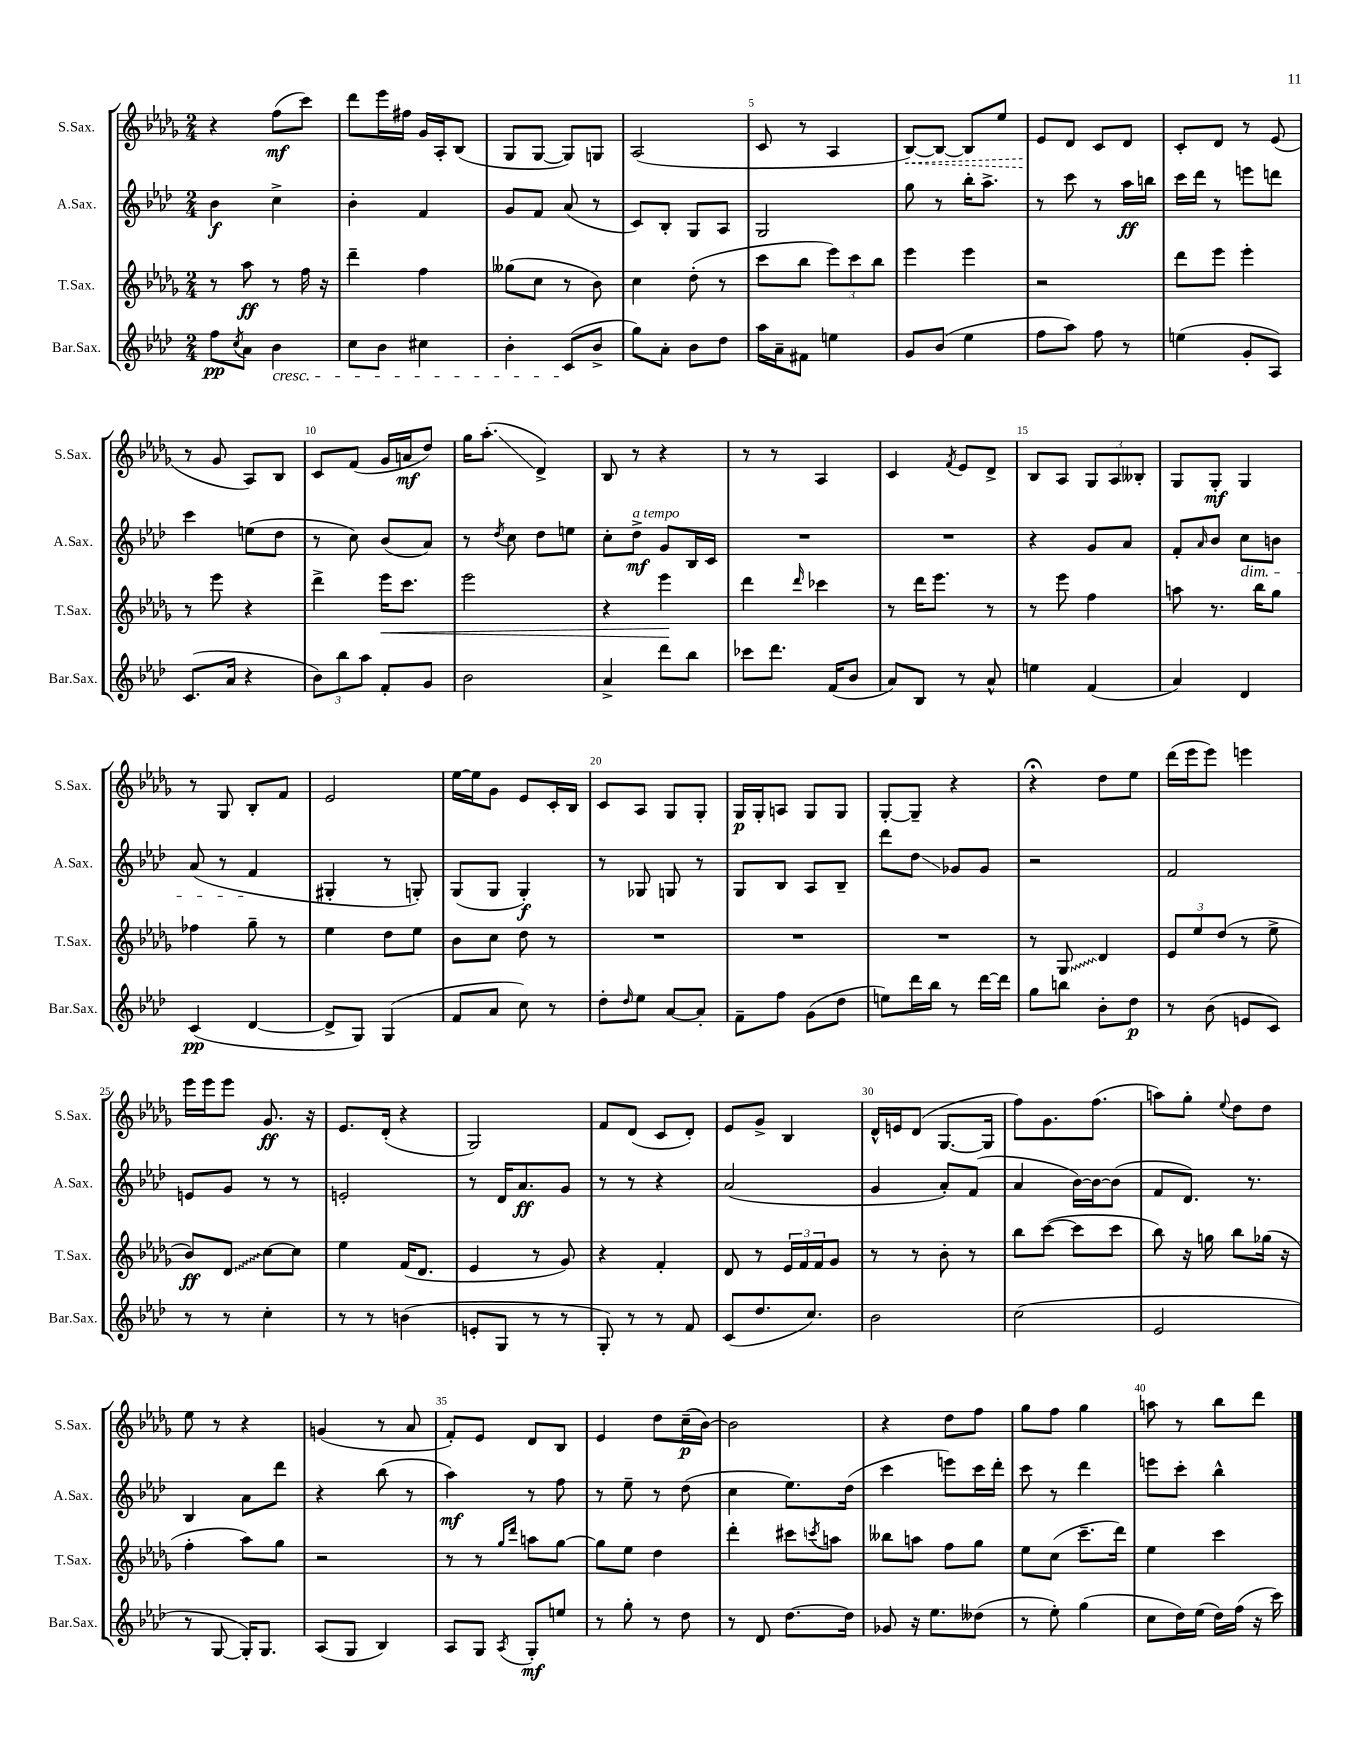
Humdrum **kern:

**kern	**kern	**kern	**kern
*staff4	*staff3	*staff2	*staff1
*clefG2	*clefG2	*clefG2	*clefG2
*k[b-e-a-d-]	*k[b-e-a-d-g-]	*k[b-e-a-d-]	*k[b-e-a-d-g-]
*M2/4	*M2/4	*M2/4	*M2/4
8ff	8r	4b-	4r
8qcc	.	.	.
8a-	8aa-	.	.
4b-	8r	4cc^	(8ff
.	16ff	.	8ccc)
.	16r	.	.
=	=	=	=
8cc	4ddd-~	4b-'	8ddd-
8b-	.	.	16eee-
.	.	.	16ff#
4cc#	4ff	4f	16g-
.	.	.	16A-'
.	.	.	(8B-
=	=	=	=
4b-'	(8gg--	8g	8G-
.	8cc	8f	[8G-
(8c	8r	(8a-	8G-])
8b-^	8b-)	8r	8G
=	=	=	=
8gg)	4cc	8c)	(2A-
8a-'	.	8B-'	.
8b-	(8dd-'	8G	.
8dd-	8r	8A-	.
=	=	=	=
16aa-	8ccc	2G	8c
16a-~	.	.	.
8f#	8bb-	.	8r
4ee	12eee-)	.	4A-
.	12ccc	.	.
.	12bb-	.	.
=	=	=	=
8g	4eee-	8gg	[8B-)
(8b-	.	8r	8B-_
4ee-	4eee-	16bb-'	8B-]
.	.	8.aa-^	.
.	.	.	8ee-
=	=	=	=
8ff	2r	8r	8e-
8aa-)	.	8ccc	8d-
8ff	.	8r	8c
8r	.	16aa-	8d-
.	.	16bb	.
=	=	=	=
(4ee	8ddd-	16ccc	8c'
.	.	16ddd-	.
.	8eee-	8r	8d-
8g'	4eee-'	8eee	8r
8A-)	.	8ddd	(8e-
=	=	=	=
(8.c	8r	4ccc	8r
.	8eee-	.	8g-
16a-	.	.	.
4r	4r	(8ee	8A-)
.	.	8dd-	8B-
=	=	=	=
12b-)	4ddd-^	8r	8c
12bb-	.	.	.
.	.	8cc)	(8f
12aa-	.	.	.
8f'	16eee-	(8b-	16g-
.	8.ccc	.	16a
8g	.	8a-)	8dd-)
=	=	=	=
2b-	2eee-	8r	16gg-
.	.	.	(8.aa-'
.	.	8qdd-	.
.	.	8cc	.
.	.	8dd-	4d-^)
.	.	8ee	.
=	=	=	=
4a-^	4r	8cc'	8B-
.	.	8dd-^	8r
8ddd-	4eee-	8g	4r
8bb-	.	16B-	.
.	.	16c	.
=	=	=	=
8ccc-	4ddd-	2r	8r
8.ddd-	.	.	8r
.	16qqddd-	.	.
.	4ccc-	.	4A-
(16f	.	.	.
8b-	.	.	.
=	=	=	=
8a-)	8r	2r	4c
8B-	16ddd-	.	.
.	8.eee-	.	.
.	.	.	8qf
8r	.	.	8e-
8a-^^	8r	.	8d-^
=	=	=	=
4ee	8r	4r	8B-
.	8eee-	.	8A-
(4f	4ff	8g	12G-
.	.	.	12A-
.	.	8a-	.
.	.	.	12B--'
=	=	=	=
4a-)	8aa	8f'	8G-
.	.	16qqa-	.
.	8.r	8b-	8G-'
4d-	.	8cc	4G-
.	16bb-	.	.
.	8gg-	8b	.
=	=	=	=
(4c	4ff-	(8a-	8r
.	.	8r	8G-
[4d-	8gg-~	4f	8B-'
.	8r	.	8f
=	=	=	=
8d-^]	4ee-	4G#'	2e-
8G)	.	.	.
(4G	8dd-	8r	.
.	8ee-	8G')	.
=	=	=	=
8f	8b-	(8G	[16ee-
.	.	.	16ee-]
8a-	8cc	8G	8g-
8cc)	8dd-	4G')	8e-
8r	8r	.	16c'
.	.	.	16B-
=	=	=	=
8dd-'	2r	8r	8c
16qqdd-	.	.	.
8ee-	.	8G-	8A-
[8a-	.	8G	8G-
8a-']	.	8r	8G-'
=	=	=	=
8f~	2r	8G	16G-
.	.	.	16G-'
8ff	.	8B-	8A
(8g	.	8A-	8G-
8dd-	.	8B-~	8G-
=	=	=	=
8ee)	2r	8ddd-	[8G-'
16ddd-	.	8dd-	8G-~]
16bb-	.	.	.
8r	.	8g-	4r
[16ddd-	.	8g-	.
16ddd-]	.	.	.
=	=	=	=
8gg	8r	2r	4r;
8bb	8G-	.	.
8b-'	4d-	.	8dd-
8dd-	.	.	8ee-
=	=	=	=
8r	12e-	2f	(16ddd-
.	.	.	16eee-
.	12ee-	.	.
(8b-	.	.	8eee-)
.	(12dd-	.	.
8e	8r	.	4eee
8c)	8ee-^	.	.
=	=	=	=
8r	8b-)	8e	16eee-
.	.	.	16eee-
8r	8d-	8g	8eee-
4cc'	[8cc	8r	8.g-
.	8cc]	8r	.
.	.	.	16r
=	=	=	=
8r	4ee-	2e'	8.e-
8r	.	.	.
.	.	.	(16d-'
(4b	(16f	.	4r
.	8.d-	.	.
=	=	=	=
8e'	4e-	8r	2G-)
8G	.	16d-	.
.	.	8.a-	.
8r	8r	.	.
8r	8g-)	8g	.
=	=	=	=
8G')	4r	8r	8f
8r	.	8r	(8d-
8r	4f'	4r	8c
8f	.	.	8d-')
=	=	=	=
(8c	8d-	(2a-	8e-
8.dd-	8r	.	8g-^
.	24e-	.	4B-
.	24f	.	.
8.cc)	.	.	.
.	24f	.	.
.	8g-	.	.
=	=	=	=
2b-	8r	4g	16d-^^
.	.	.	16e
.	8r	.	(8d-
.	8b-'	8a-')	[8.G-
.	8r	(8f	.
.	.	.	16G-]
=	=	=	=
(2cc	8bb-	4a-	8ff)
.	([8ccc	.	8.g-
.	8ccc]	[16b-)	.
.	.	16b-_	(8.ff
.	8ccc	(8b-]	.
=	=	=	=
2e-	8bb-)	8f	8aa)
.	16r	8.d-)	8gg-'
.	16gg	.	.
.	.	.	8qqee-
.	8bb-	.	8dd-
.	.	8.r	.
.	(16gg-	.	8dd-
.	16r	.	.
=	=	=	=
8r	4ff'	4B-	8ee-
[8G	.	.	8r
16G'])	8aa-)	8a-	4r
8.G	.	.	.
.	8gg-	8ddd-	.
=	=	=	=
(8A-	2r	4r	(4g
8G	.	.	.
4B-)	.	(8bb-	8r
.	.	8r	8a-
=	=	=	=
8A-	8r	4aa-)	8f')
8G	8r	.	8e-
.	16qqgg-	.	.
8qA-	16qqddd-	.	.
8G'	8aa	8r	8d-
8ee	[8gg-	8ff	8B-
=	=	=	=
8r	8gg-]	8r	4e-
8gg'	8ee-	8ee-~	.
8r	4dd-	8r	8dd-
8dd-	.	(8dd-	(16cc~
.	.	.	[16b-)
=	=	=	=
8r	4ddd-'	4cc	2b-]
8d-	.	.	.
[8.dd-	8ccc#	8.ee-)	.
.	8qccc	.	.
.	8aa	.	.
16dd-]	.	(16dd-	.
=	=	=	=
8g-	8bb--	4ccc	4r
16r	8aa	.	.
8.ee-	.	.	.
.	8ff	8eee)	8dd-
(8dd--	8gg-	16ccc	8ff
.	.	16ddd-'	.
=	=	=	=
8r	8ee-	8ccc	8gg-
8ee-')	(8cc	8r	8ff
(4gg	8.ccc~	4ddd-	4gg-
.	16ddd-)	.	.
=	=	=	=
8cc	4ee-	8eee	8aa
16dd-)	.	8ccc'	8r
(16ee-	.	.	.
16dd-)	4ccc	4bb-^^	8bb-
(16ff	.	.	.
16r	.	.	8ddd-
16ccc)	.	.	.
==	==	==	==
*-	*-	*-	*-
